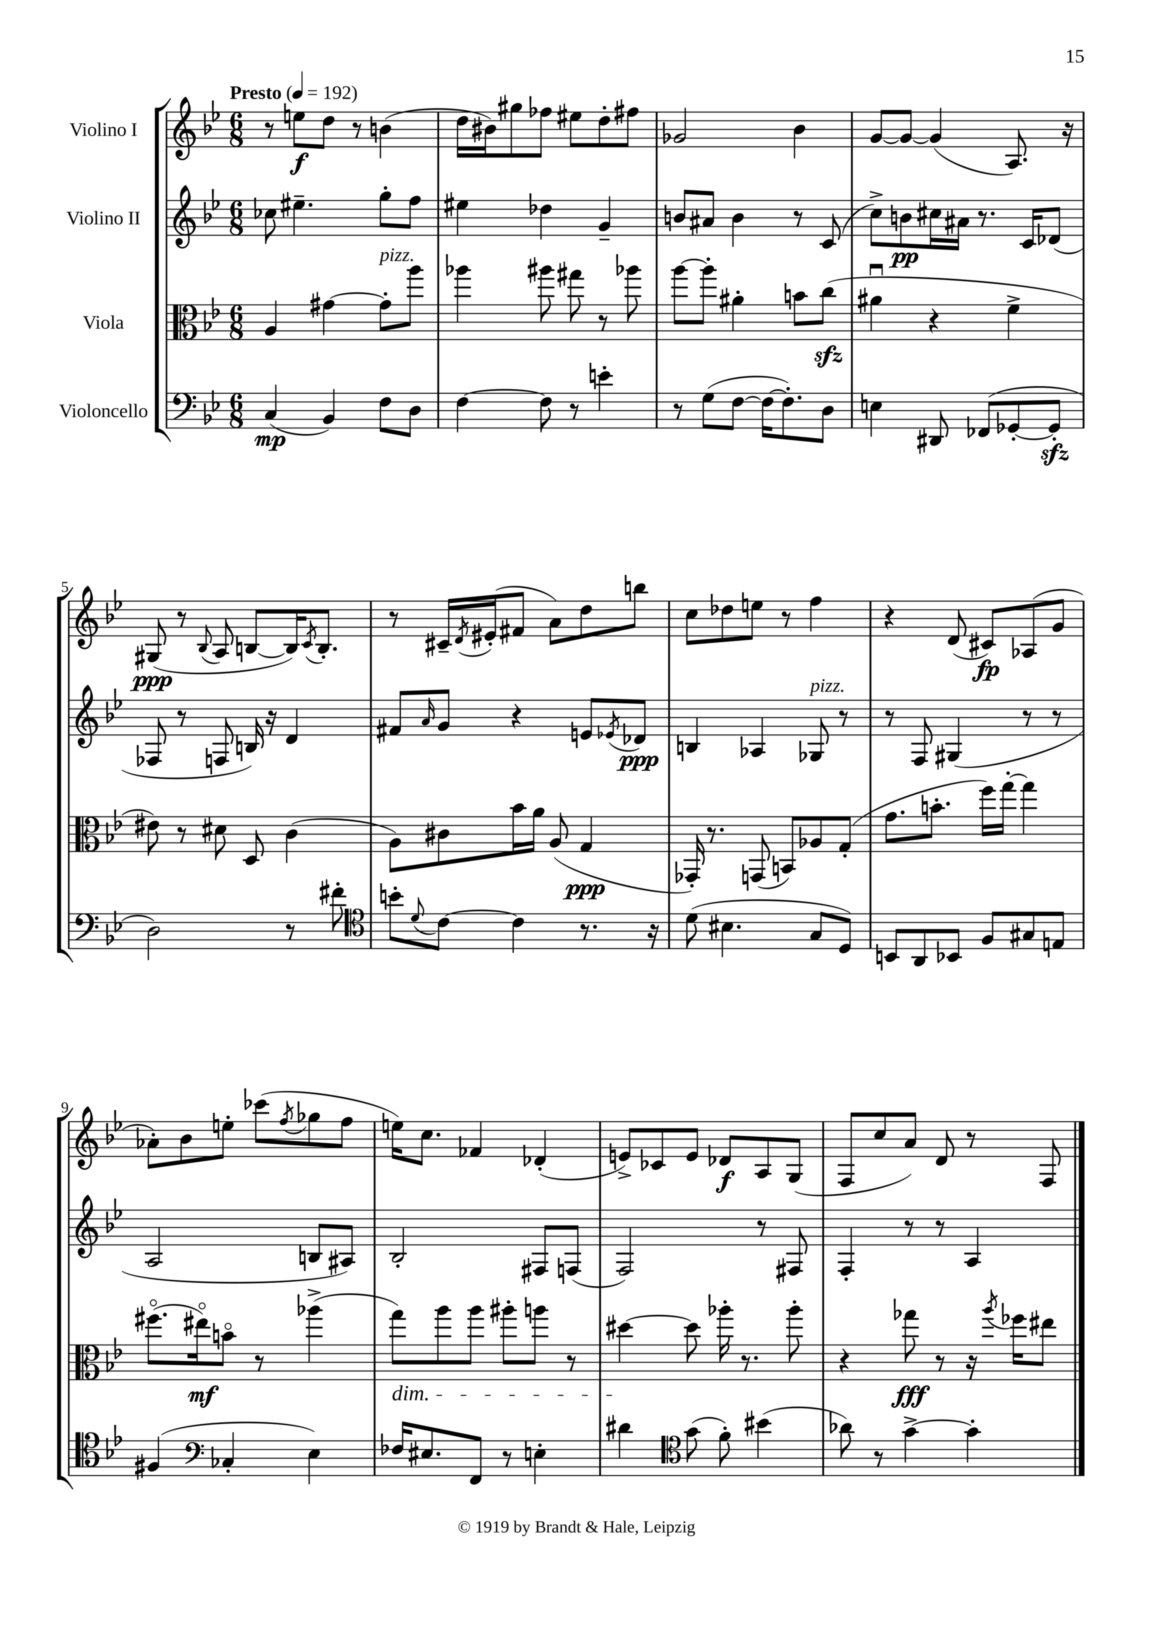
<<
\new StaffGroup <<
\new Staff = "s0" \with { instrumentName = "Violino I" } {
    \clef treble \key bes \major \numericTimeSignature \time 6/8 \tempo "Presto" 4 = 192
    r8 e''8\f d''8 r8 b'4( |
    d''16 bis'16) gis''8 fes''8 eis''8 d''8-. fis''8 |
    ges'2 bes'4 |
    g'8~ g'8~ g'4( a8.) r16 |
    gis8\ppp( r8 \appoggiatura { bes8 } a8 b8~ b16) \acciaccatura { c'8 } b8.-. |
    r8 cis'16-- \acciaccatura { d'8 } eis'16-.( fis'8 a'8) d''8 b''8 |
    c''8 des''8 e''8 r8 f''4 |
    r4 d'8( cis'8\fp) aes8( g'8 |
    aes'8-.) bes'8 e''8-. ces'''8( \acciaccatura { f''8 } ges''8 f''8 |
    e''16) c''8. fes'4 des'4-.( |
    e'8->) ces'8 e'8 des'8\f a8 g8( |
    f8 c''8 a'8) d'8 r8 f8 \bar "|." |
}
\new Staff = "s1" \with { instrumentName = "Violino II" } {
    \clef treble \key bes \major \numericTimeSignature \time 6/8
    ces''8 eis''4.-- g''8-. f''8 |
    eis''4 des''4 g'4-- |
    b'8 ais'8 b'4 r8 c'8( |
    c''8->) b'8\pp cis''16 ais'16 r8. c'16 des'8( |
    fes8 r8 f8 b16) r16 d'4 |
    fis'8 \grace { a'16 } g'8 r4 e'8 \acciaccatura { ees'8 } des'8\ppp |
    b4 aes4 ges8^\markup { \italic "pizz." } r8 |
    r8 f8 gis4( r8 r8 |
    a2 b8 ais8) |
    bes2-. fis8 f8( |
    f2) r8 fis8 |
    f4-. r8 r8 a4 \bar "|." |
}
\new Staff = "s2" \with { instrumentName = "Viola" } {
    \clef alto \key bes \major \numericTimeSignature \time 6/8
    a4 gis'4~ gis'8-.^\markup { \italic "pizz." } a''8 |
    aes''4 ais''8 gis''8 r8 aes''8 |
    a''8~ a''8-. ais'4-. b'8 c''8\sfz( |
    ais'4\downbow r4 f'4-> |
    eis'8) r8 dis'8 d8 c'4( |
    a8) cis'8 bes'16 a'16 a8( g4\ppp |
    ges,16-.) r8. g,8( b,8) aes8 g8-.( |
    g'8. b'8.-. f''16) g''16~-. g''4 |
    fis''8.\flageolet( eis''16\flageolet\mf) b'8\flageolet r8 aes''4->( |
    g''8\dim) a''8 a''8 ais''8-. a''8 r8 |
    dis''4~\! dis''8 aes''16-. r8. aes''8-. |
    r4 ges''8\fff r8 r16 \acciaccatura { a''8 } fes''16 eis''8 \bar "|." |
}
\new Staff = "s3" \with { instrumentName = "Violoncello" } {
    \clef bass \key bes \major \numericTimeSignature \time 6/8
    c4\mp( bes,4) f8 d8 |
    f4~ f8 r8 e'4-. |
    r8 g8( f8~ f16~ f8.-.) d8 |
    e4 dis,8 fes,8( ges,8~-. ges,8-.\sfz |
    d2) r8 fis'8-. |
    \clef tenor b'8-. \appoggiatura { d'8 } c'8~ c'4 r8. r16 |
    d'8( bis4. g8 d8) |
    b,8 a,8 bes,8 f8 gis8 e8 |
    fis4( \clef bass ces4-. ees4) |
    fes16 eis8. f,8 r8 e4-. |
    dis'4 \clef tenor g'8( f'8-.) bis'4( |
    aes'8) r8 g'4~-> g'4-. \bar "|." |
}
>>
>>
